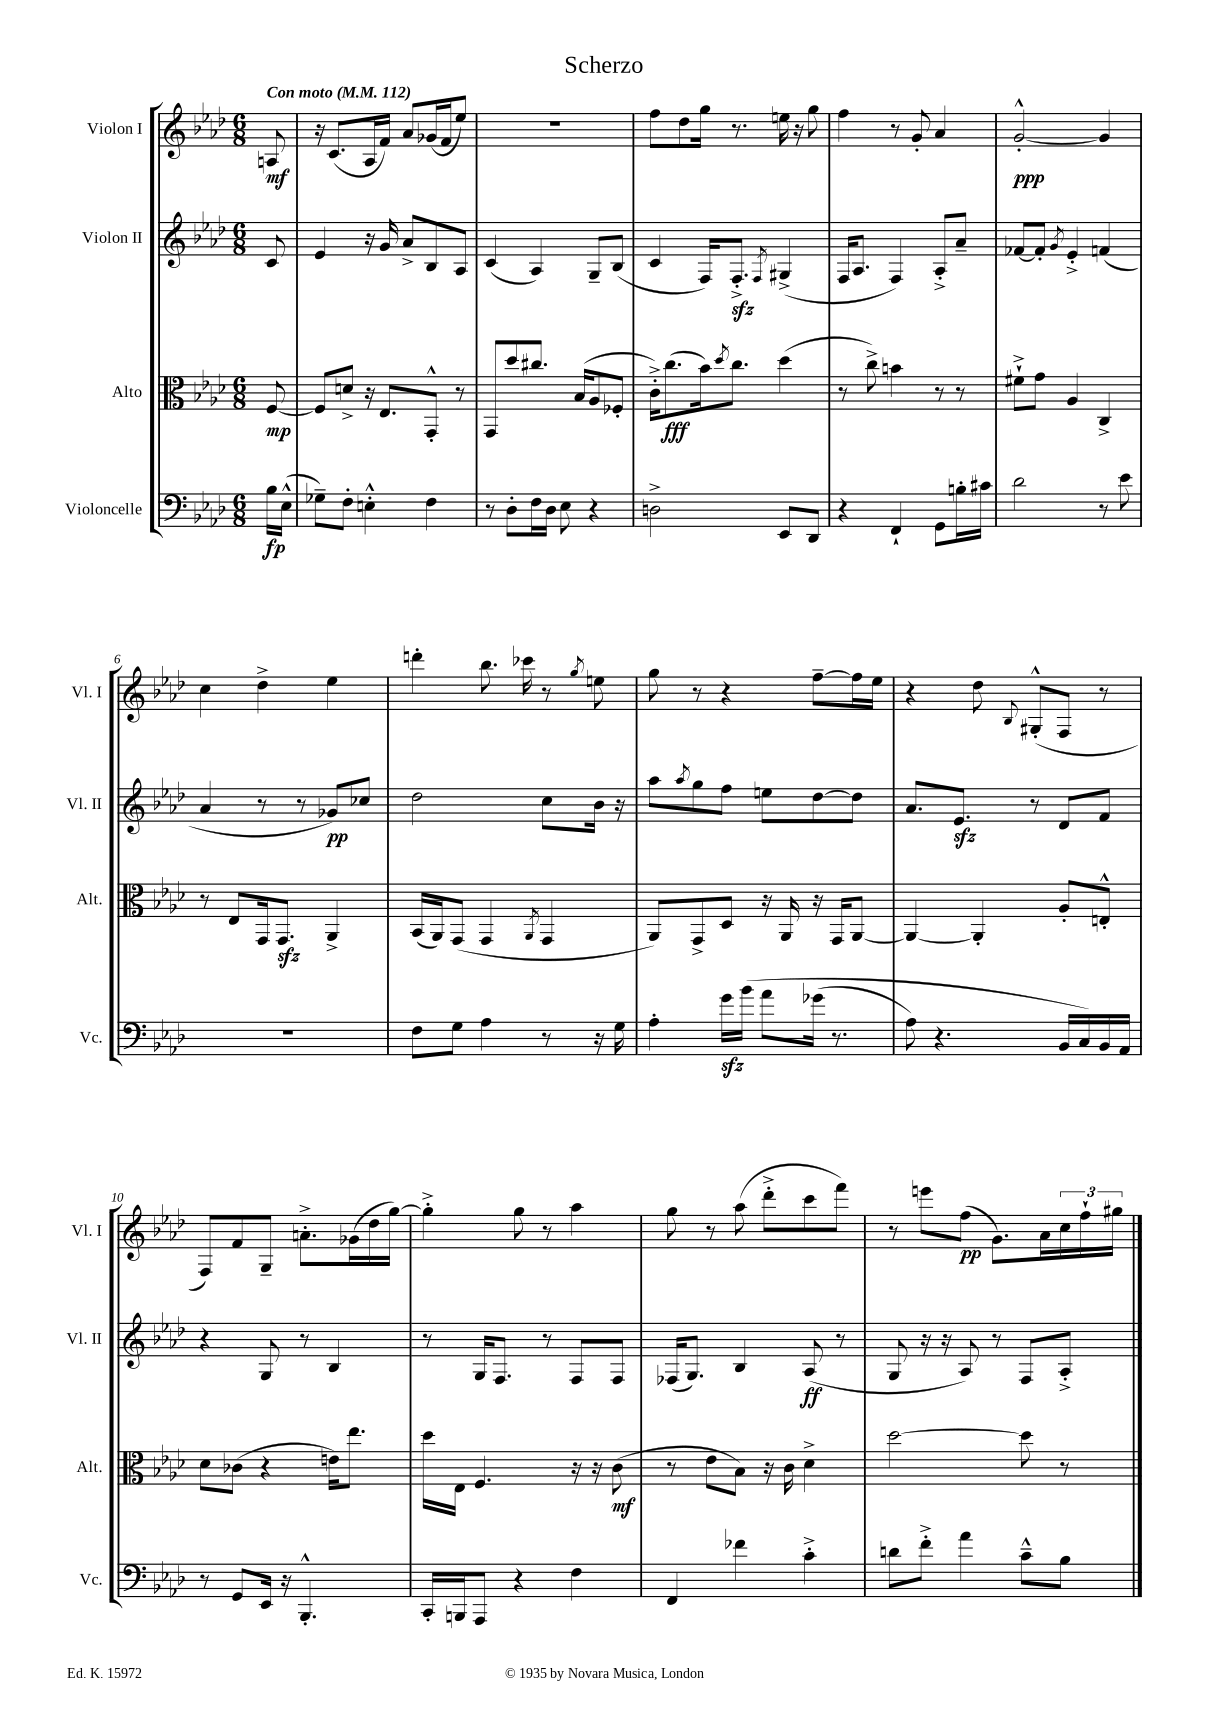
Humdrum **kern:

**kern	**kern	**kern	**kern
*staff4	*staff3	*staff2	*staff1
*clefF4	*clefC3	*clefG2	*clefG2
*k[b-e-a-d-]	*k[b-e-a-d-]	*k[b-e-a-d-]	*k[b-e-a-d-]
*M6/8	*M6/8	*M6/8	*M6/8
*MM112	*MM112	*MM112	*MM112
16B-\LL	[8F/	8c/	8A/
(16E-^^\JJ	.	.	.
=	=	=	=
8G-~\L)	8F/]L	4e-/	16r
.	.	.	(8.c/L
8F'\J	8d^/J	.	.
4E'^^\	16r	16r	16A-/L
.	8.E-/L	16g/	16f/JJ)
.	.	8a-^/L	8a-/L
4F\	8GG'^^/J	8B-/	(16g-/L
.	.	.	16f/J
.	8r	8A-/J	8ee-/J)
=	=	=	=
8r	8GG/L	(4c/	2.r
8D-'\L	8dd-/	.	.
16F\L	8.cc#/J	4A-/)	.
16D-\JJ	.	.	.
8E-\	.	.	.
.	(16B-/LK	.	.
4r	8A-/	8G~/L	.
.	8F-'/J	(8B-/J	.
=	=	=	=
2D^\	16c'^\LK)	4c/	8ff\L
.	(8.cc\	.	.
.	.	.	8dd-\
.	16b-\k)	16F/LK)	16gg\Jk
.	8qdd-/	.	.
.	8.cc\J	8.F'^/J	8.r
.	.	8qF/	.
8EE-/L	(4dd-\	(4G#^/	16ee\
.	.	.	16r
8DD-/J	.	.	8gg\
=	=	=	=
4r	8r	16F/LK	4ff\
.	.	8.A-/J	.
.	8cc^\)	.	.
4FF`/	4b\	4F/)	8r
.	.	.	8g'/
8GG\L	8r	8A-'^/L	4a-/
16B'\L	8r	8a-~/J	.
16c#\JJ	.	.	.
=	=	=	=
2d-\	8f#`^\L	[8f-/L	[2g'^^/
.	8g\J	8f-'/]J	.
.	.	8qg/	.
.	4A-/	4e-'^/	.
8r	4C^/	(4f/	4g/]
8e-\	.	.	.
=	=	=	=
2.r	8r	4a-/	4cc\
.	8E-/L	.	.
.	16GG/k	8r	4dd-^\
.	8.GG/J	.	.
.	.	8r	.
.	4AA-^/	8g-/L)	4ee-\
.	.	8cc-/J	.
=	=	=	=
8F\L	(16BB-/LL	2dd-\	4ddd'\
.	16AA-/J)	.	.
8G\J	(8GG/J	.	.
4A-\	4GG/	.	8.bb-\
.	.	.	16ccc-\
.	8qAA-/	.	.
8r	4GG/	8cc\L	8r
.	.	.	8qgg/
16r	.	16b-\Jk	8ee\
16G\	.	16r	.
=	=	=	=
4A-'\	8AA-/L)	8aa-\L	8gg\
.	.	8qaa-/	.
.	8GG^/	8gg\	8r
16g\LL	8D-/J	8ff\J	4r
&(16b-\JJ	.	.	.
8a-\L	16r	8ee\L	.
.	16AA-/	.	.
(16g-\Jk	16r	[8dd-\	[8ff~\L
8.r	16GG/LK	.	.
.	[8AA-/J	8dd-\]J	16ff\]L
.	.	.	16ee-\JJ
=	=	=	=
8A-\)	4AA-/_	8.a-/L	4r
4.r	.	.	.
.	.	8.e-/J	.
.	4AA-'/]	.	8dd-\
.	.	.	8qqB-/
.	.	8r	(8G#'^^/L
16BB-/LL	8A-'/L	8d-/L	8F/J
16C/&)	.	.	.
16BB-/	8E'^^/J	8f/J	8r
16AA-/JJ	.	.	.
=	=	=	=
8r	8d-\L	4r	8F/L)
8GG/L	(8c-\J	.	8f/
16EE-/Jk	4r	8G/	8G~/J
16r	.	.	.
4.BBB-'^^/	.	8r	8.a'^\L
.	16e\LK)	4B-/	.
.	8.ee-\J	.	(16g-\L
.	.	.	16dd-\
.	.	.	[16gg\JJ)
=	=	=	=
16CC'/LL	16dd-\LL	8r	4gg'^\]
16BBB/J	16E-\JJ	.	.
8AAA-/J	4.F/	16G/LK	.
.	.	8.F/J	.
4r	.	.	8gg\
.	.	8r	8r
4F\	16r	8F/L	4aa-\
.	16r	.	.
.	(8c\	8F/J	.
=	=	=	=
4FF/	8r	(16F-/LK	8gg\
.	.	8.G/J)	.
.	8e-\L	.	8r
4f-\	8B-\J)	4B-/	(8aa-\
.	16r	.	8ddd-'^\L
.	16c\	.	.
4c'^\	4d-^\	(8A-/	8ccc\
.	.	8r	8fff\J)
=	=	=	=
8d\L	[2dd-\	8G/	8r
8f'^\J	.	16r	8eee\L
.	.	16r	.
4a-\	.	8A-/)	(8ff\J
.	.	8r	8.g\L)
8c~^^\L	8dd-\]	8F/L	.
.	.	.	16a-\L
8B-\J	8r	8A-'^/J	24cc\
.	.	.	24ff`\
.	.	.	24gg#\JJ
==	==	==	==
*-	*-	*-	*-
